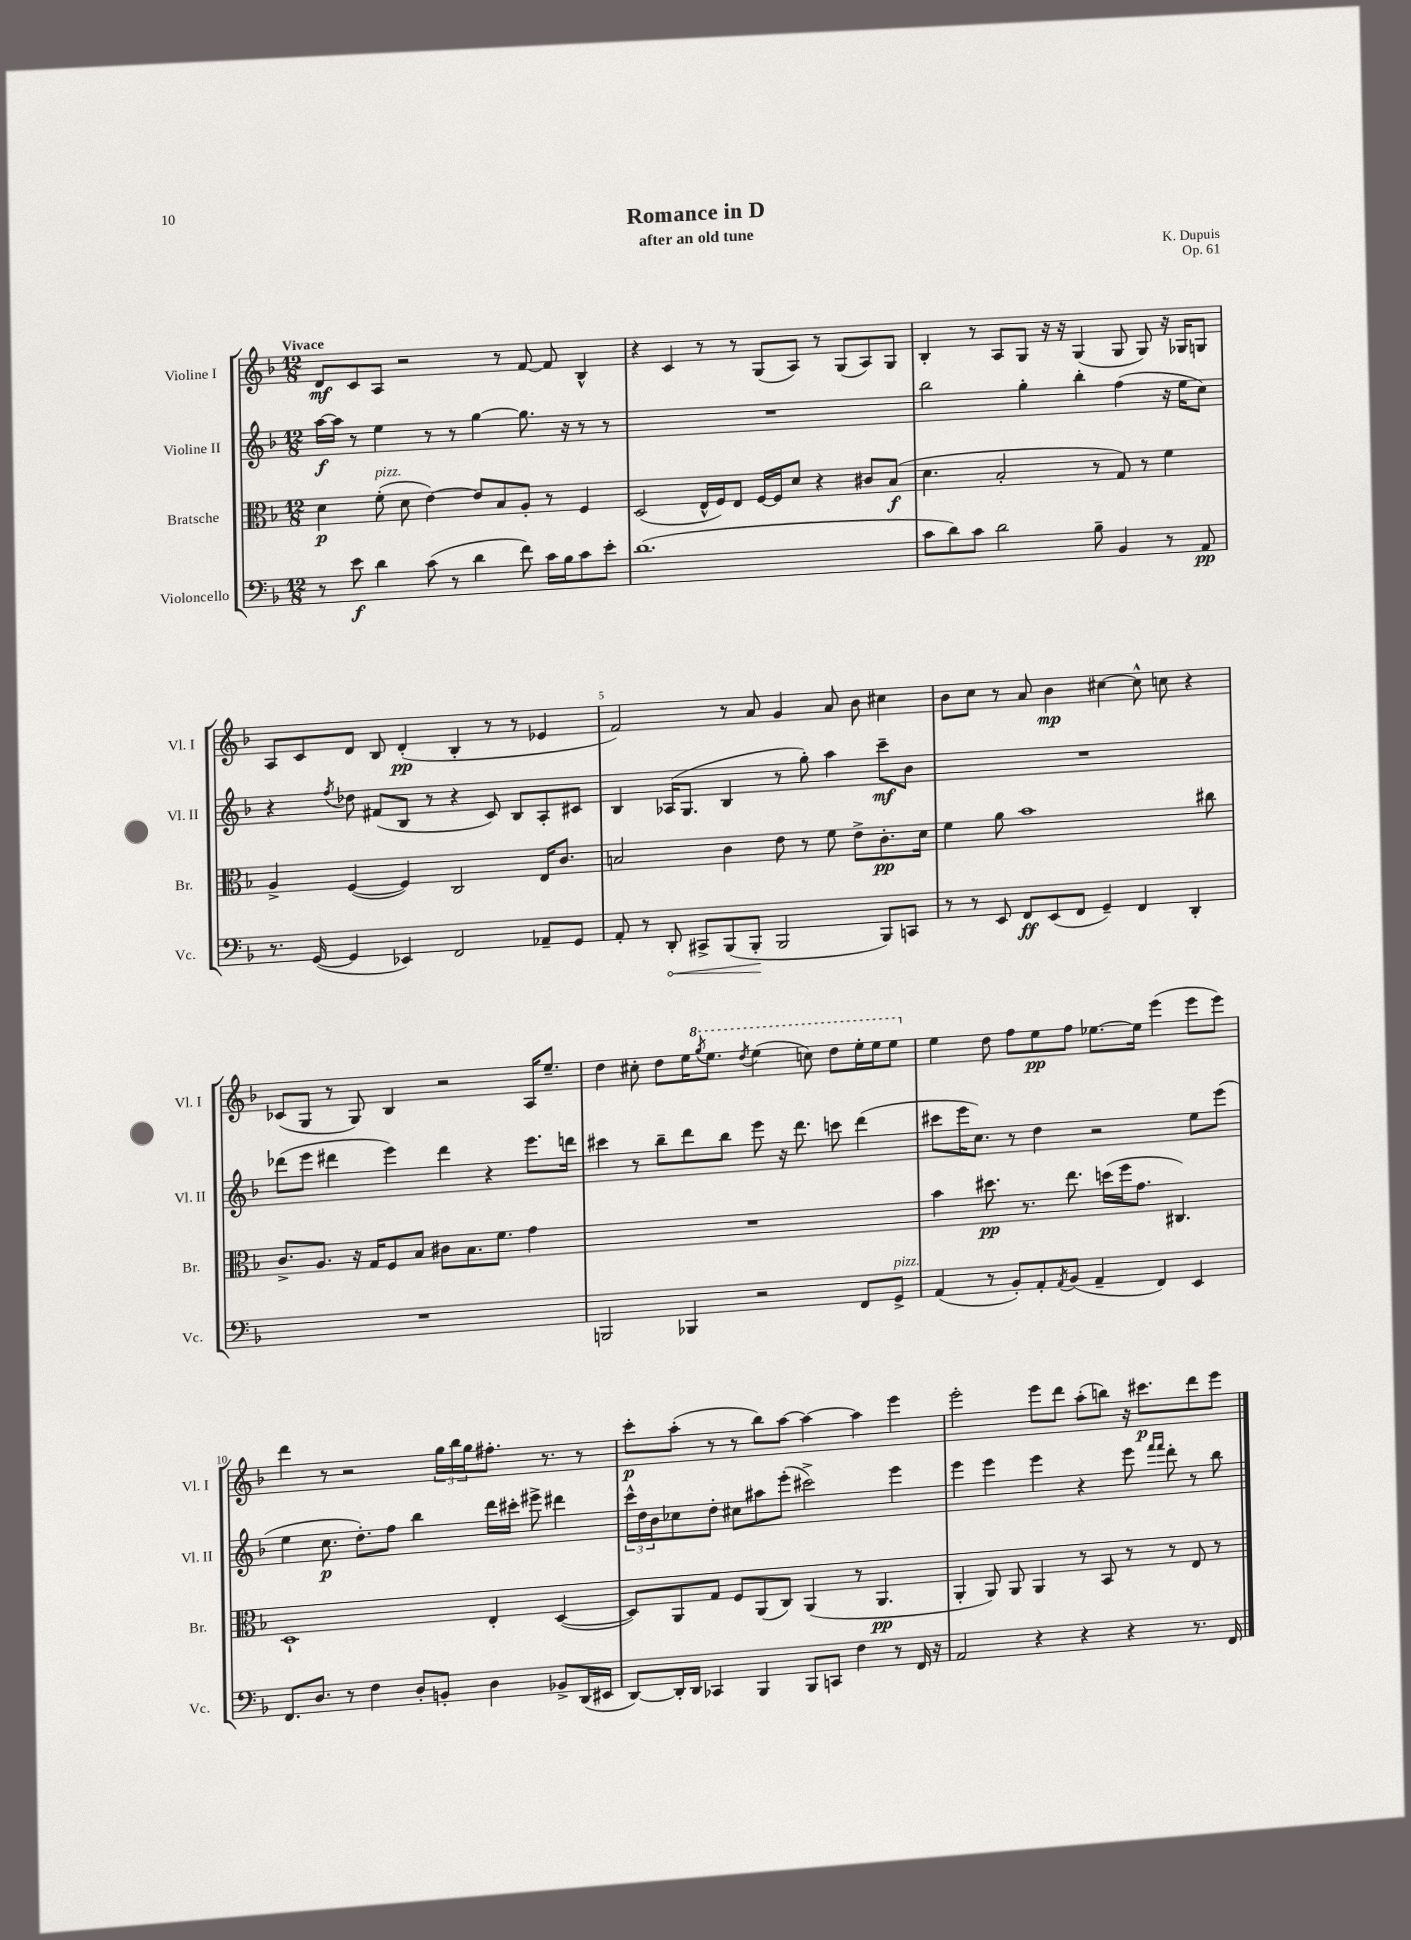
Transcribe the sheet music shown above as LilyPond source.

\header { title = "Romance in D" composer = "K. Dupuis" subtitle = "after an old tune" opus = "Op. 61" }
<<
\new StaffGroup <<
\new Staff = "s0" \with { instrumentName = "Violine I" shortInstrumentName = "Vl. I" } {
    \clef treble \key f \major \numericTimeSignature \time 12/8 \tempo "Vivace"
    d'8\mf c'8 a8 r2 r8 f'8~ f'8 bes4-^ |
    r4 c'4 r8 r8 g8( a8) r8 g8( a8) g8 |
    bes4-. r8 a8 g8 r16 r16 g4( g8 g8) r16 ges16 g8 |
    a8 c'8 d'8 bes8 d'4-.\pp( bes4-. r8 r8 ees'4 |
    f'2) r8 a'8 g'4 a'8 bes'8 cis''4 |
    bes'8 c''8 r8 a'8 bes'4\mp cis''4~ cis''8-^ c''8 r4 |
    ces'8( g8 r8 g8) bes4 r2 a16 e''8.-- |
    d''4 cis''8-. d''8 e''16 \ottava #1 \acciaccatura { g'''8 } e'''8. \acciaccatura { d'''8 } e'''4( c'''!8) d'''8 e'''16-. e'''16 e'''8 \ottava #0 |
    e''4 d''8 f''8 e''8\pp f''8 ees''8.~ ees''16 e'''4( e'''8 e'''8) |
    d'''4 r8 r2 \tuplet 3/2 { g''16 bes''16 g''16 } fis''8.-. r8. r8 |
    c'''8-.\p a''8-.( r8 r8 bes''8) a''8~ a''4~ a''4 e'''4 |
    e'''2-. e'''8 d'''8 a''8-.( b''8) r16 cis'''8.\p d'''8 e'''8 \bar "|." |
}
\new Staff = "s1" \with { instrumentName = "Violine II" shortInstrumentName = "Vl. II" } {
    \clef treble \key f \major \numericTimeSignature \time 12/8
    a''16~\f a''16 r8 e''4 r8 r8 g''4~ g''8. r16 r8 r8 |
    R1. |
    bes''2 g''4-. bes''4-. f''4( r16 e''16 c''8) |
    r4 \acciaccatura { f''8 } des''8 fis'8( bes8 r8 r4 c'8) bes8 a8-. cis'8 |
    bes4 aes16( g8. bes4 r8 g''8-.) a''4 c'''8--\mf bes'8 |
    R1. |
    des'''8( e'''8 dis'''4 e'''4) dis'''4 r4 e'''8. d'''16 |
    cis'''4 r8 bes''8-- d'''8 bes''8 e'''8 r16 d'''8. c'''8 d'''4( |
    cis'''8 e'''16 c''8.) r8 d''4 r2 e''8 e'''8( |
    e''4 c''8.\p d''8.-.) f''8 bes''4 d'''16 cis'''16-. eis'''8-> dis'''4 |
    \tuplet 3/2 { c'''16-^ d''16 bes'16 } ces''8 d''8-. cis''8 ais''8 e'''8-.( cis'''2->) e'''4 |
    e'''4 e'''4 e'''4 r4 e'''8 \grace { f'''16 f'''16 } d'''8-. r8 bes''8 \bar "|." |
}
\new Staff = "s2" \with { instrumentName = "Bratsche" shortInstrumentName = "Br." } {
    \clef alto \key f \major \numericTimeSignature \time 12/8
    d'4\p f'8-.^\markup { \italic "pizz." }( d'8 e'4~) e'8 bes8 a8-. r8 f4 |
    d2( e16-^ f16) e8 f16~ f16 d'8 r4 cis'8 bes8\f( |
    d'4. bes2-. r8 g8) r8 f'4 |
    a4-> f4~( f4) c2 e16 c'8. |
    b2 c'4 e'8 r8 f'8 e'8-> c'8.-.\pp d'16 |
    f'4 a'8 bes'1 cis''8 |
    c'8.-> a8. r16 g16 f8 bes8 cis'8 bes8. f'8. g'4 |
    R1. |
    bes'4 dis''8.\pp r8. e''8. d''16( f''16 g'8. cis4.) |
    d1-! e4-. d4~( |
    d8) a,8 g8 f8 a,8( c8) a,4( r8 a,4.\pp |
    a,4-. a,8) a,8 a,4 r8 bes,8 r8 r8 e8 r8 \bar "|." |
}
\new Staff = "s3" \with { instrumentName = "Violoncello" shortInstrumentName = "Vc." } {
    \clef bass \key f \major \numericTimeSignature \time 12/8
    r8 e'8\f d'4 c'8( r8 d'4 f'8) c'16 bes16 c'8 e'8-. |
    d'1.( |
    c'8 d'8) c'8 d'2 bes8-- bes,4 r8 a,8\pp |
    r8. g,16~( g,4 ees,4) f,2 aes,8-- g,8 |
    a,8-. r8 \once \override Hairpin.circled-tip = ##t d,8-.\< cis,8-> bes,,8( bes,,8-.\! bes,,2 bes,,8) c,8 |
    r8 r8 e,8 f,8\ff e,8( f,8 g,4--) f,4 d,4-. |
    R1. |
    b,,2 bes,,4 r2 f,8 g,8->^\markup { \italic "pizz." } |
    a,4( r8 bes,8-.) a,8-. \acciaccatura { a,8 } bes,8( a,4-- f,4) e,4 |
    f,8. d8. r8 f4 d8-. b,8-. d4 bes,8-> d,16( eis,16 |
    d,8~) d,16-. d,16 ces,4 bes,,4 bes,,8 c,8 f4 r8 f,16 r16 |
    a,2 r4 r4 r4 r8. f,16 \bar "|." |
}
>>
>>
\layout { \context { \Score \override BarNumber.break-visibility = ##(#f #t #t) barNumberVisibility = #(every-nth-bar-number-visible 5) } }
